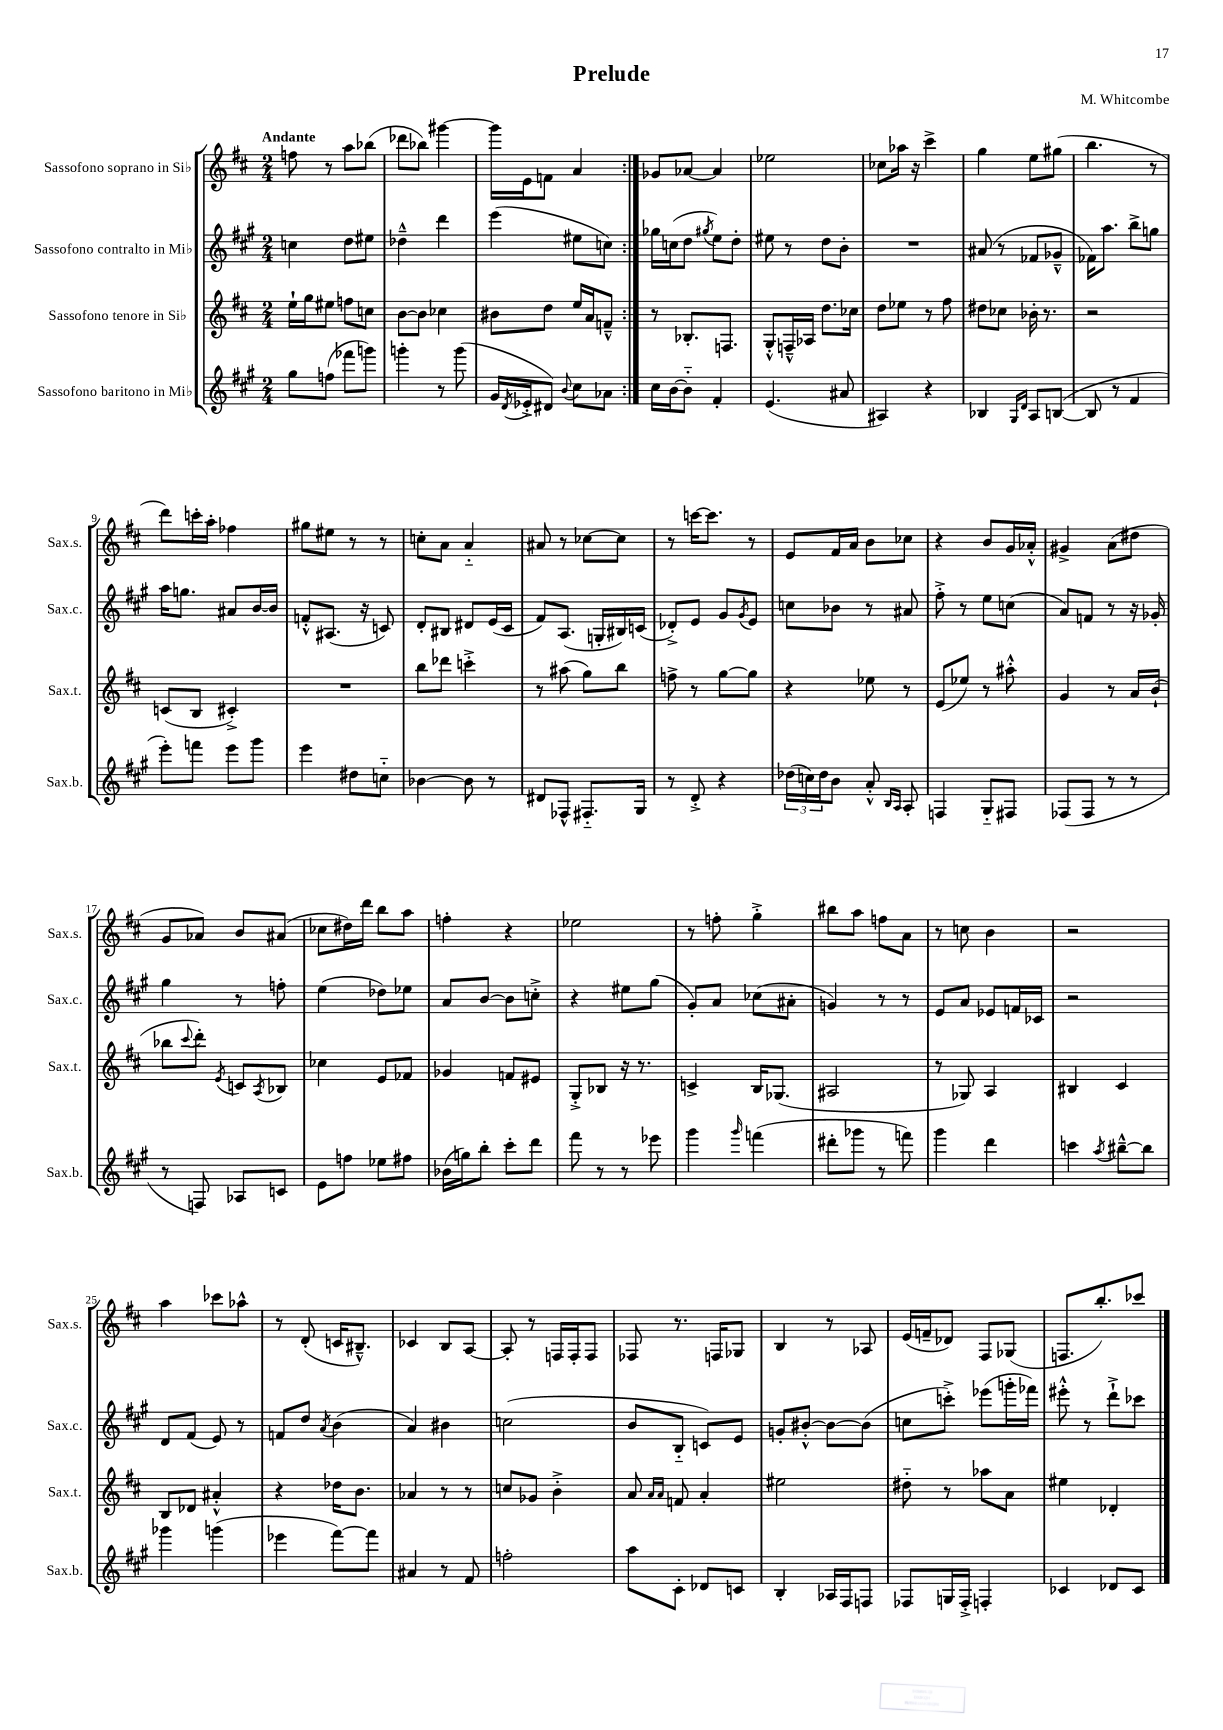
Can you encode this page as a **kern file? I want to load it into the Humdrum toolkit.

**kern	**kern	**kern	**kern
*part4	*part3	*part2	*part1
*staff4	*staff3	*staff2	*staff1
*I"Sassofono baritono in Mi♭	*I"Sassofono tenore in Si♭	*I"Sassofono contralto in Mi♭	*I"Sassofono soprano in Si♭
*I'Sax.b.	*I'Sax.t.	*I'Sax.c.	*I'Sax.s.
*clefG2	*clefG2	*clefG2	*clefG2
*k[f#c#g#]	*k[f#c#]	*k[f#c#g#]	*k[f#c#]
*M2/4	*M2/4	*M2/4	*M2/4
=1	=1	=1	=1
!	!	!	!LO:TX:a:B:t=Andante
8gg#\L	16ee`\LL	4ccn\	8ffn\
.	16gg\J	.	.
(8ffn\J	8ee#X\J	.	8r
8fff-X\L	8ffn\L	8dd\L	8aa\L
8gggn\J)	8ccn\J	8ee#X\J	(8bb-X\J
=2	=2	=2	=2
4gggn'\	[8b\L	4dd-X~^^\	8ddd-X\L
.	8b\J]	.	8bb-X\J)
8r	4cc-X\	4ddd\	[4ggg#X\
(8ggg\	.	.	.
=3	=3	=3	=3
16g#/LL	8b#X\L	(4eee\	16ggg#\LL]
8qd/	.	.	.
16e-X'^/J	.	.	16e\J
8d#X/J)	8dd\J	.	8fn\J
8qqb/	.	.	.
8cc#\L	16ee/LL	8ee#X\L	4a/
.	16a/J	.	.
8a-X\J	8fn~^^/J	8ccn\J)	.
=4:|!	=4:|!	=4:|!	=4:|!
16cc#\LL	8r	16gg-X\LL	8g-X/L
[16b\J	.	(16ccn\J	.
8b\J]	8.B-X'/L	8dd\J	[8a-X/J
.	.	8qgg#X/	.
4f#'/	.	8ee\L)	4a-/]
.	8.Fn/J	.	.
.	.	8dd'\J	.
=5	=5	=5	=5
(4.e/	8G'^^/L	8ee#X\	2ee-X\
.	16Fn~^^/L	8r	.
.	16A-X/JJ	.	.
.	8.dd\L	8dd\L	.
8a#X/	.	8b'\J	.
.	16cc-X\Jk	.	.
=6	=6	=6	=6
4A#X/)	8dd\L	2r	8cc-X\L
.	8ee-X\J	.	16aa-X\Jk
.	.	.	16r
4r	8r	.	4ccc#^\
.	8ff#\	.	.
=7	=7	=7	=7
4B-X/	8dd#X\L	(8a#X/	4gg\
.	8cc-X\J	8r	.
16qqG#/LL	.	.	.
16qqd/JJ	.	.	.
8A/L	16b-X'\	8f-X/L	8ee\L
.	8.r	.	.
([8Bn/J	.	8g-X~^^/J	(8gg#X\J
=8	=8	=8	=8
8B/]	2r	16f-X\KL)	4.bb\
.	.	8.aa\J	.
8r	.	.	.
4f#/	.	8bb^\L	.
.	.	8ggn\J	8r
!!LO:LB:g=z
=9	=9	=9	=9
8eee'\L)	(8cn/L	16aa\KL	8ddd\L)
.	.	8.ggn\J	.
8fffn\J	8B/J	.	16cccn'\L
.	.	.	16aa'\JJ
8eee\L	4c#X'^/)	8a#X/L	4ff-X\
8ggg#\J	.	[16b/L	.
.	.	16b/JJ]	.
=10	=10	=10	=10
4eee\	2r	8fn'^^/L	8gg#X\L
.	.	(8.A#X/J	8ee#X\J
8dd#X\L	.	.	8r
.	.	16r	.
8ccn\J	.	8cn/)	8r
=11	=11	=11	=11
[4b-X\	8bb\L	8d'/L	8ccn'\L
.	8ddd-X\J	8B#X/J	8a\J
8b-\]	4cccn'^\	8d#X/L	4a/
8r	.	(16e/L	.
.	.	16c#/JJ	.
=12	=12	=12	=12
8d#X/L	8r	8f#/L)	8a#X/
8F-X^^/J	(8aa#X\	(8.A/J	8r
8.F#X/L	8gg\L)	.	[8cc-X\L
.	.	16Gn'/LL	.
.	8bb\J	16B#X/)	8cc-\J]
16G#/Jk	.	(16cn/JJ	.
=13	=13	=13	=13
8r	8ffn^\	8d-X'^/L)	8r
8d'^/	8r	8e/J	[16cccn\KL
.	.	.	8.ccc\J]
4r	[8gg\L	8g#/L	.
.	.	8qg#/	.
.	8gg\J]	8e/J	8r
=14	=14	=14	=14
(24dd-X\LL	4r	8ccn\L	8e/L
24ccn\)	.	.	.
24dd-\J	.	.	.
8b\J	.	8b-X\J	16f#/L
.	.	.	16a/JJ
8a'^^/	8ee-X\	8r	8b\L
16qqB/LL	.	.	.
16qqA/JJ	.	.	.
8A'/	8r	8a#X/	8cc-X\J
=15	=15	=15	=15
4Fn/	(8e/L	8ff#'^\	4r
.	8ee-X/J)	8r	.
8G#/L	8r	8ee\L	8b/L
8F#X/J	8aa#X'^^\	(8ccn\J	16g/L
.	.	.	16a-X'^^/JJ
=16	=16	=16	=16
(8F-X/L	4g/	8a/L)	4g#X^/
8F-/J	.	8fn/J	.
8r	8r	8r	(8a\L
8r	16a/LL	16r	8dd#X\J
.	(16b`/JJ	16g-X'/	.
!!LO:LB:g=z
=17	=17	=17	=17
8r	8bb-X\L	4gg#\	8g/L
.	8qqccc#/	.	.
8Fn/)	8ddd'\J)	.	8a-X/J)
.	8qe/	.	.
8A-X/L	8cn/L	8r	8b/L
.	8qA/	.	.
8cn/J	8B-X/J	8ffn'\	(8a#X/J
=18	=18	=18	=18
8e\L	4cc-X\	(4ee\	8cc-X\L
8ffn\J	.	.	16dd#X\L)
.	.	.	16ddd\JJ
8ee-X\L	8e/L	8dd-X\L)	8bb\L
8ff#X\J	8f-X/J	8ee-X\J	8aa\J
=19	=19	=19	=19
(16b-X\LL	4g-X/	8a/L	4ffn'\
16ggn\J)	.	.	.
8bb'\J	.	[8b/J	.
8ccc#'\L	8fn/L	8b\L]	4r
8ddd\J	8e#X/J	8ccn'^\J	.
=20	=20	=20	=20
8fff#\	8G'^/L	4r	2ee-X\
8r	8B-X/J	.	.
8r	16r	8ee#X\L	.
.	8.r	.	.
8eee-X\	.	(8gg#\J	.
=21	=21	=21	=21
4ggg#\	4cn^/	8g#'/L)	8r
.	.	8a/J	8ffn'\
16qqggg#/	.	.	.
(4fffn\	16B/KL	(8cc-X\L	4gg'^\
.	(8.G-X/J	.	.
.	.	8a#X'\J	.
=22	=22	=22	=22
8ddd#X'\L	2A#X/	4gn/)	8bb#X\L
8ggg-X\J	.	.	8aa\J
8r	.	8r	8ffn\L
8fffn\)	.	8r	8a\J
=23	=23	=23	=23
4ggg#\	8r	8e/L	8r
.	8G-X/)	8a/J	8ccn\
4ddd\	4A/	8e-X/L	4b\
.	.	16fn/L	.
.	.	16c-X/JJ	.
=24	=24	=24	=24
4cccn\	4B#X/	2r	2r
8qaa/	.	.	.
[8bb#X~^^\L	4c#/	.	.
8bb#\J]	.	.	.
!!LO:LB:g=z
=25	=25	=25	=25
4ggg-X\	8B/L	8d/L	4aa\
.	8d-X/J	(8f#/J	.
(4gggn\	4a#X'^^/	8e/)	8ccc-X\L
.	.	8r	8aa-X^^\J
=26	=26	=26	=26
4eee-X\	4r	8fn/L	8r
.	.	8dd/J	(8d'/
.	.	8qa/	.
[8fff#\L)	16dd-X\KL	(4b\	16cn/KL
.	8.b\J	.	8.B#X~^^/J)
8fff#\J]	.	.	.
=27	=27	=27	=27
4a#X/	4a-X/	4a/)	4c-X/
8r	8r	4b#X\	8B/L
8f#/	8r	.	[8A/J
=28	=28	=28	=28
2ffn'\	8ccn/L	(2ccn\	8A'/]
.	8g-X/J	.	8r
.	4b'^\	.	16Fn/LL
.	.	.	16F'/J
.	.	.	8F/J
=29	=29	=29	=29
8aa\L	8a/	8b/L	8F-X/
.	16qqa/LL	.	.
.	16qqa/JJ	.	.
8c#'\J	8fn/	8B/J	8.r
8d-X/L	4a'/	8cn/L)	.
.	.	.	16Fn/KL
8cn/J	.	8e/J	8G-X/J
=30	=30	=30	=30
4B'/	2ee#X\	8gn'/L	4B/
.	.	[8b#X'^^/J	.
16A-X/LL	.	8b#\L_	8r
16F#/J	.	.	.
8Fn/J	.	(8b#\J]	8A-X/
=31	=31	=31	=31
8F-X/L	8dd#X\	8ccn\L	(16e/LL
.	.	.	16fn~/J
16Gn/L	8r	8cccn'^\J)	8d-X/J)
16F-'^/JJ	.	.	.
4Fn'/	8aa-X\L	(8eee-X\L	8F#/L
.	8a\J	16gggn'\L	(8G-X/J
.	.	16fff-X\JJ)	.
=32	=32	=32	=32
4c-X/	4ee#X\	8eee#X'^^\	8.Fn/L
.	.	8r	.
.	.	.	8.bb'/)
8d-X/L	4d-X'/	8ddd`^\L	.
8c-/J	.	8ccc-X\J	8ccc-X/J
==	==	==	==
*-	*-	*-	*-
